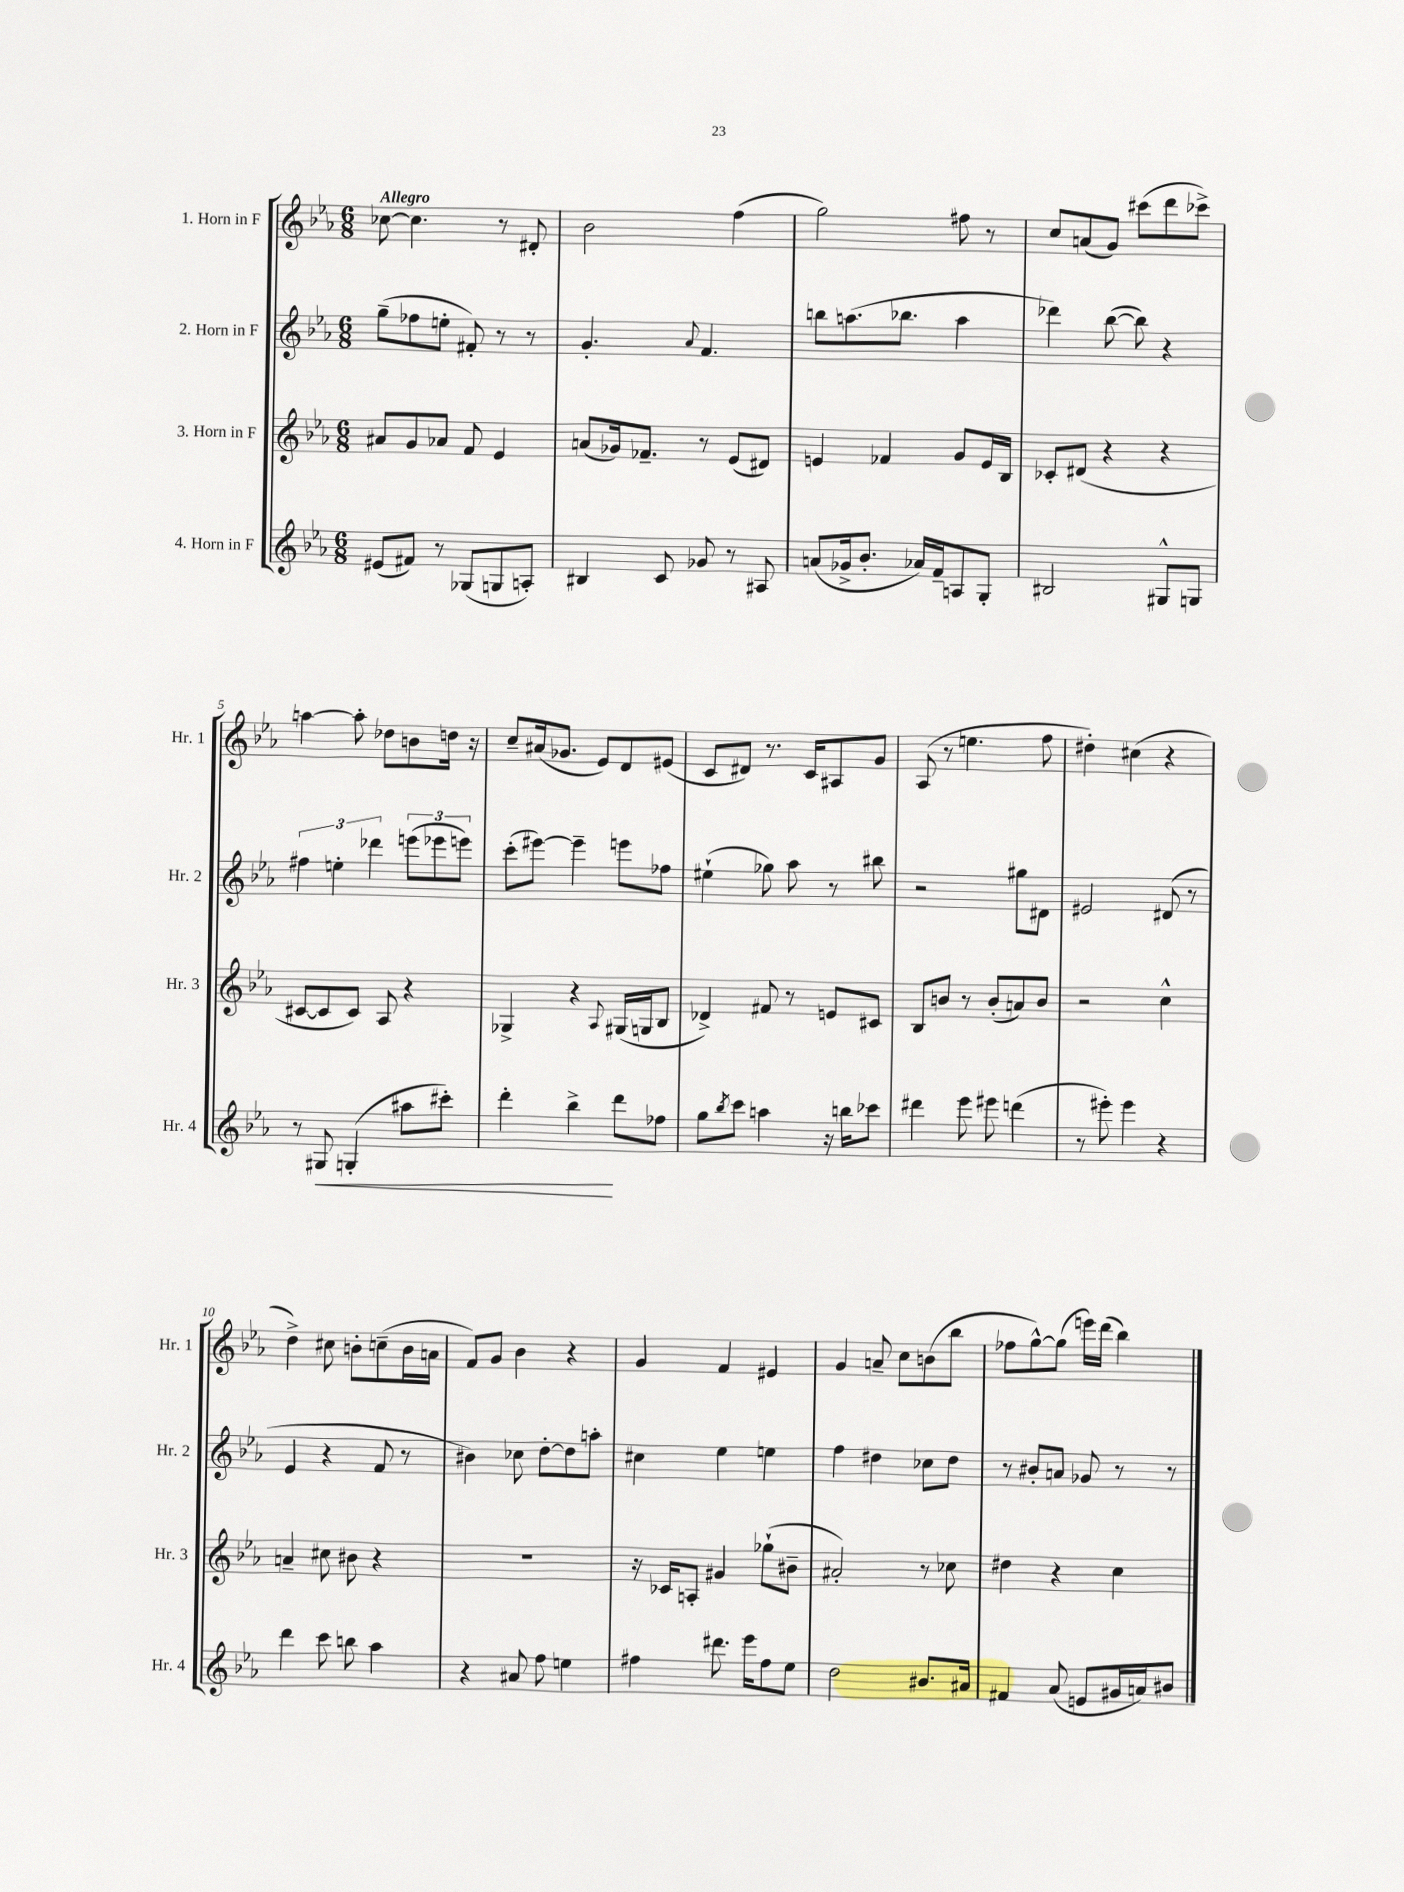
<<
\new StaffGroup <<
\new Staff = "s0" \with { instrumentName = "1. Horn in F" shortInstrumentName = "Hr. 1" } {
    \clef treble \key ees \major \numericTimeSignature \time 6/8 \tempo "Allegro"
    ces''8~ ces''4. r8 dis'8-. |
    bes'2 f''4( |
    g''2) fis''8 r8 |
    c''8 a'8( g'8) cis'''8( d'''8 ces'''8->) |
    a''4~ a''8-. des''8 b'8 d''16 r16 |
    c''8-- ais'16( ges'8. ees'8) d'8 eis'8( |
    c'8 dis'8) r8. c'16 ais8 g'8 |
    aes8( r8 e''4. f''8 |
    dis''4-.) cis''4( r4 |
    d''4->) cis''8 b'8-. c''8--( b'16 a'16 |
    f'8) g'8 bes'4 r4 |
    g'4 f'4 eis'4 |
    g'4 a'8-- c''8 b'8( bes''8 |
    fes''8 g''8~-^) g''8( e'''16) d'''16( bes''4) \bar "|." |
}
\new Staff = "s1" \with { instrumentName = "2. Horn in F" shortInstrumentName = "Hr. 2" } {
    \clef treble \key ees \major \numericTimeSignature \time 6/8
    g''8--( fes''8 e''8-. fis'8-.) r8 r8 |
    g'4.-. \appoggiatura { aes'8 } f'4. |
    b''8 a''8.( bes''8. a''4 |
    des'''4) bes''8~( bes''8) r4 |
    \tuplet 3/2 { fis''4 e''4-. des'''4 } \tuplet 3/2 { e'''8( ees'''8 e'''8) } |
    c'''8-.( eis'''8~) eis'''4-- e'''8 fes''8 |
    eis''4-!( ges''8) aes''8 r8 bis''8 |
    r2 gis''8 dis'8 |
    eis'2 dis'8( r8 |
    ees'4 r4 f'8 r8 |
    bis'4) ces''8 d''8~-. d''8 a''8-. |
    cis''4 ees''4 e''4 |
    f''4 dis''4 ces''8 dis''8 |
    r8 bis'8-. a'8 ges'8 r8 r8 \bar "|." |
}
\new Staff = "s2" \with { instrumentName = "3. Horn in F" shortInstrumentName = "Hr. 3" } {
    \clef treble \key ees \major \numericTimeSignature \time 6/8
    ais'8 g'8 aes'8 f'8 ees'4 |
    a'8( ges'16) fes'8.-- r8 ees'8( dis'8) |
    e'4 fes'4 g'8 e'16 bes16 |
    ces'8-. dis'8( r4 r4 |
    cis'8~ cis'8 cis'8) aes8 r4 |
    ges4-> r4 \appoggiatura { aes8 } gis16( g16 bes8 |
    des'4->) fis'8 r8 e'8 cis'8 |
    bes8 b'8 r8 b'8-.( a'8) b'8 |
    r2 c''4-^ |
    a'4-- cis''8 bis'8 r4 |
    R2. |
    r16 ces'16 a8-. gis'4 ges''8-!( bis'8-- |
    ais'2-.) r8 ces''8 |
    dis''4 r4 c''4 \bar "|." |
}
\new Staff = "s3" \with { instrumentName = "4. Horn in F" shortInstrumentName = "Hr. 4" } {
    \clef treble \key ees \major \numericTimeSignature \time 6/8
    eis'8( fis'8) r8 ges8( g8 a8-.) |
    bis4 c'8 ges'8 r8 ais8 |
    a'8( ges'16-> bes'8.-. aes'16) f'16-- a8 g8-. |
    bis2 gis8-^ g8 |
    r8 gis8\< g4-.( ais''8 cis'''8-.) |
    d'''4-. bes''4->\! d'''8 fes''8 |
    g''8 \acciaccatura { bes''8 } c'''8 a''4 r16 b''16 ces'''8 |
    dis'''4 ees'''8 eis'''8 d'''4( |
    r8 eis'''8-.) eis'''4 r4 |
    d'''4 c'''8 b''8 aes''4 |
    r4 ais'8 f''8 e''4 |
    fis''4 dis'''8. ees'''16 fis''8 ees''8 |
    d''2 bis'8. ais'16 |
    fis'4 aes'8( e'8 gis'16 a'16) bis'8 \bar "|." |
}
>>
>>
